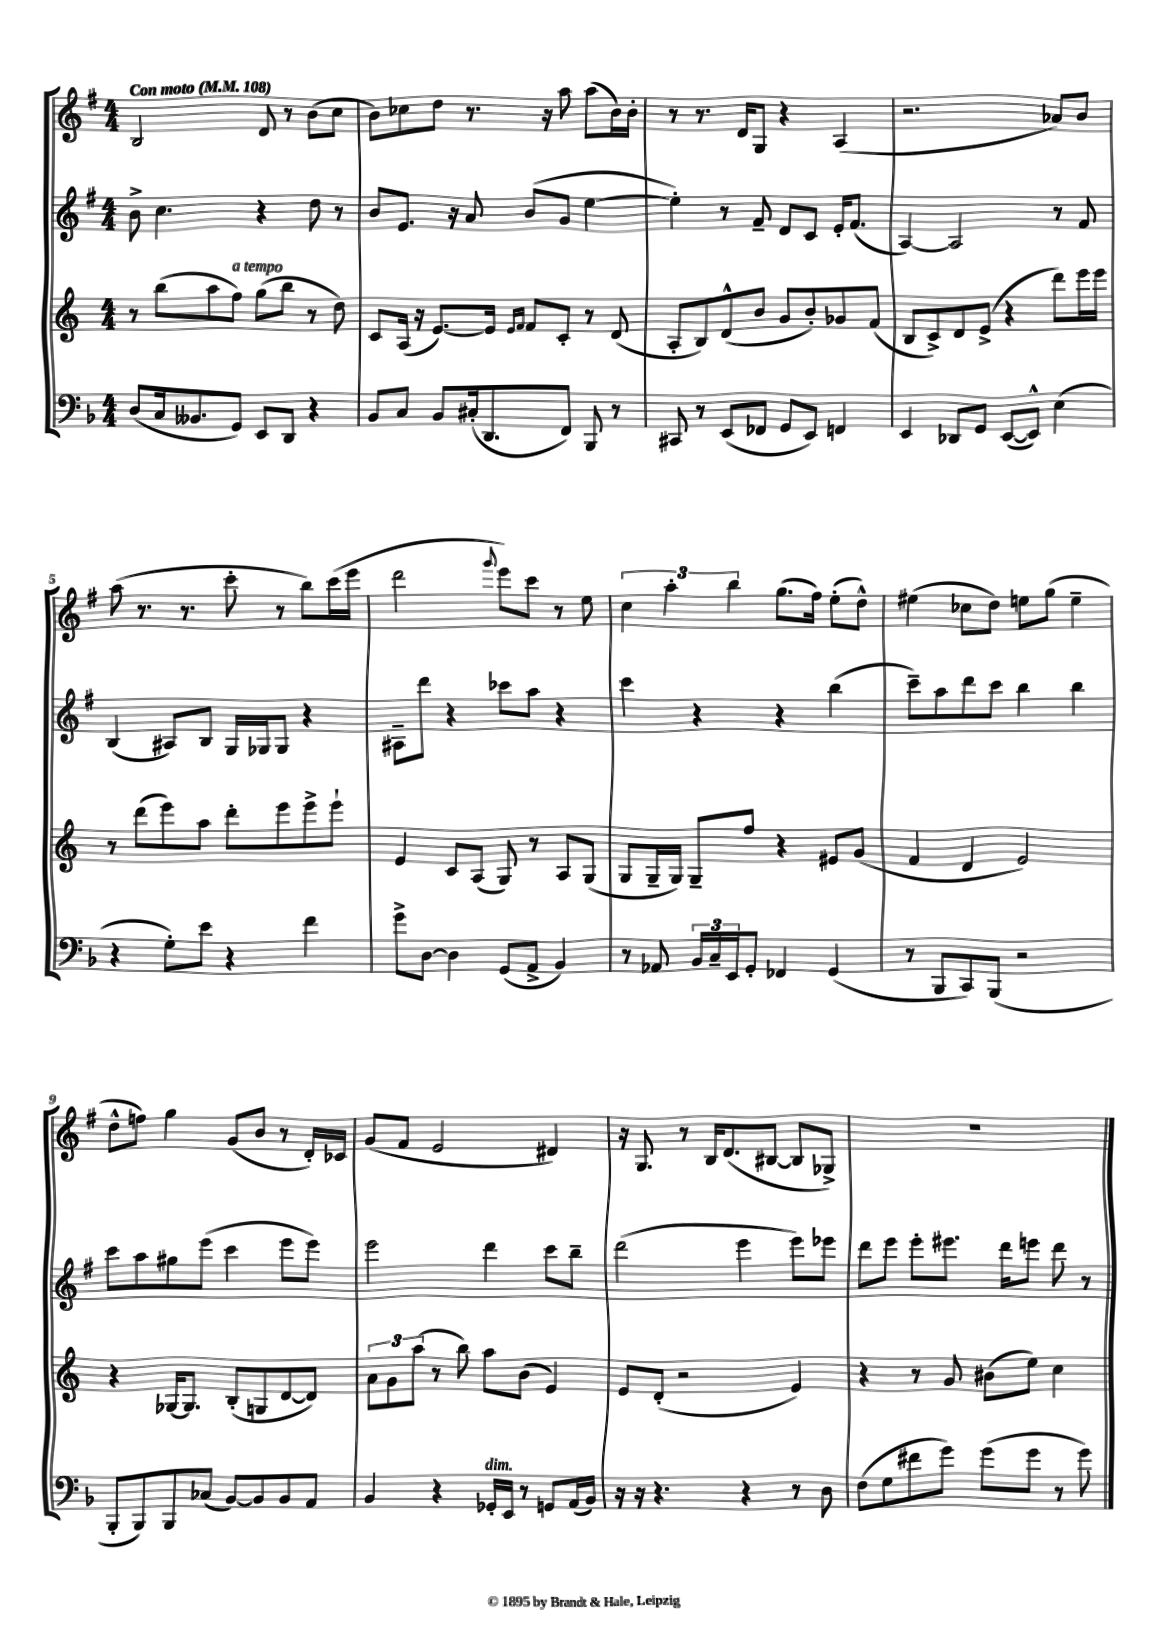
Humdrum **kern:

**kern	**kern	**kern	**kern
*staff4	*staff3	*staff2	*staff1
*clefF4	*clefG2	*clefG2	*clefG2
*k[b-]	*k[]	*k[f#]	*k[f#]
*M4/4	*M4/4	*M4/4	*M4/4
*MM108	*MM108	*MM108	*MM108
(8D/L	8r	8b^\	2B/
16C/k	(8bb\L	4.cc\	.
8.BB--/	.	.	.
.	8aa\	.	.
8GG/J)	8ff\J)	.	.
8EE/L	(8gg\L	4r	8d/
8DD/J	8bb\J	.	8r
4r	8r	8dd\	(8b\L
.	8dd\)	8r	8cc\J
=	=	=	=
8BB-/L	8c/L	8b/L	8b\L)
8C/J	(16A/Jk	8.e/J	8cc-\
.	16r	.	.
8BB-/L	[8.e/L)	.	8dd\J
.	.	16r	.
(16C#'/k	.	8a/	8.r
8.DD/	16e/]Jk	.	.
.	16qqe/LL	.	.
.	16qqf/JJ	.	.
.	8f/L	(8b/L	.
.	.	.	16r
8FF/J)	8c'/J	8g/J	8aa\
8BBB-/	8r	[4ee\	(8aa\L
8r	(8d/	.	16b\L)
.	.	.	16b'\JJ
=	=	=	=
8CC#/	8A'/L	4ee'\])	8r
8r	8B/)	.	8.r
(8EE/L	(8d^^/	8r	.
.	.	.	16d/LK
8FF-/J	8b/J	8f#~/	8G/J
8GG/L	8g/L	8d/L	4r
8EE/J)	8b'/)	8c/J	.
4FF/	8g-/	16e'/LK	(4A/
.	.	(8.f#/J	.
.	(8f/J	.	.
=	=	=	=
4EE/	8B/L	[4A/)	2.r
.	8c^/)	.	.
8DD-/L	8d/	2A/]	.
8GG/J	(8e^/J	.	.
([8EE/L	4r	.	.
8EE^^/]J)	.	.	.
(4E\	8ddd\L)	8r	8a-/L)
.	16eee\L	8f#/	8b/J
.	16eee\JJ	.	.
=	=	=	=
4r	8r	(4B/	(8aa\
.	(8ddd\L	.	8.r
8G'\L)	8eee\)	8A#/L)	.
.	.	.	8.r
8e\J	8aa\J	8B/J	.
4r	8ddd'\L	16G/LL	8ccc'\
.	.	16G-/J	.
.	8eee\	8G-/J	8r
4f\	8eee^\	4r	8bb\L)
.	8eee`\J	.	(16ccc\L
.	.	.	16eee\JJ
=	=	=	=
8g^\L	4e/	8A#~\L	2ddd\
[8D\J	.	8ddd\J	.
4D\]	8c/L	4r	.
.	(8A/J	.	.
.	.	.	8qqggg/
(8GG/L	8G/)	8ccc-\L	8eee\L)
8AA^/J	8r	8aa\J	8ccc\J
4BB-/)	8A/L	4r	8r
.	(8G/J	.	8ee\
=	=	=	=
8r	8G/L	4ccc\	6cc\
8AA-/	16G~/L	.	.
.	.	.	6aa'\
.	16G/JJ)	.	.
24BB-/LL	8G~/L	4r	.
24C~/	.	.	.
24EE/J	.	.	6bb\
8GG'/J	8ff/J	.	.
4FF-/	4r	4r	(8.gg\L
.	.	.	16ff#\Jk)
(4GG/	8e#/L	(4bb\	(8ee'\L
.	(8g/J	.	8dd^^\J)
=	=	=	=
8r	4f/	8ccc~\L)	(4ee#\
8BBB-/L	.	8aa\	.
8CC/)	4d/	8ddd\	8cc-\L
(8BBB-/J	.	8ccc\J	8dd\J)
2r	2e/)	4bb\	8ee\L
.	.	.	(8gg\J
.	.	4bb\	4ee~\
=	=	=	=
8BBB-'/L	4r	8ccc\L	8dd^^\L
8BBB-/)	.	8aa\	8ff\J)
8BBB-/	[16G-/LK	8gg#\	4gg\
.	8.G-/]J	.	.
(8C-/J	.	(8eee\J	.
[8BB-/L)	(8B'/L	4ccc\	(8g/L
8BB-/]	8G/	.	8b/J
8BB-/	[8d/	8eee\L	8r
8AA/J	8d/]J)	8eee\J)	16d'/LL)
.	.	.	16c-/JJ
=	=	=	=
4BB-/	12a\L	2eee\	(8g/L
.	12g\	.	.
.	.	.	8f#/J
.	(12aa\J	.	.
4r	8r	.	2e/
.	8bb\)	.	.
16GG-'/LL	8aa\L	4ddd\	.
16EE/JJ	.	.	.
8r	(8b\J	.	.
8GG/L	4e/)	8ccc\L	4d#/)
(16AA/L	.	8bb~\J	.
16BB-/JJ)	.	.	.
=	=	=	=
16r	8e/L	(2ddd\	16r
16r	.	.	8.G/
4.r	(8d'/J	.	.
.	2r	.	8r
.	.	.	16B/LK
.	.	.	(8.d/
4r	.	4eee\	.
.	.	.	[8B#/J
8r	4e/)	8eee\L)	8B#/]L
8D\	.	8eee-\J	8G-^/J)
=	=	=	=
(8F\L	4r	8ddd\L	1r
8G\	.	8eee\J	.
8f#\	8r	8eee'\L	.
8g\J)	8g/	8.eee#\J	.
(8g\L	(8b#\L	.	.
.	.	16ddd\LK	.
8g\J	8ee\J)	8eee\J	.
8r	4cc\	8ddd\	.
8g\)	.	8r	.
==	==	==	==
*-	*-	*-	*-
